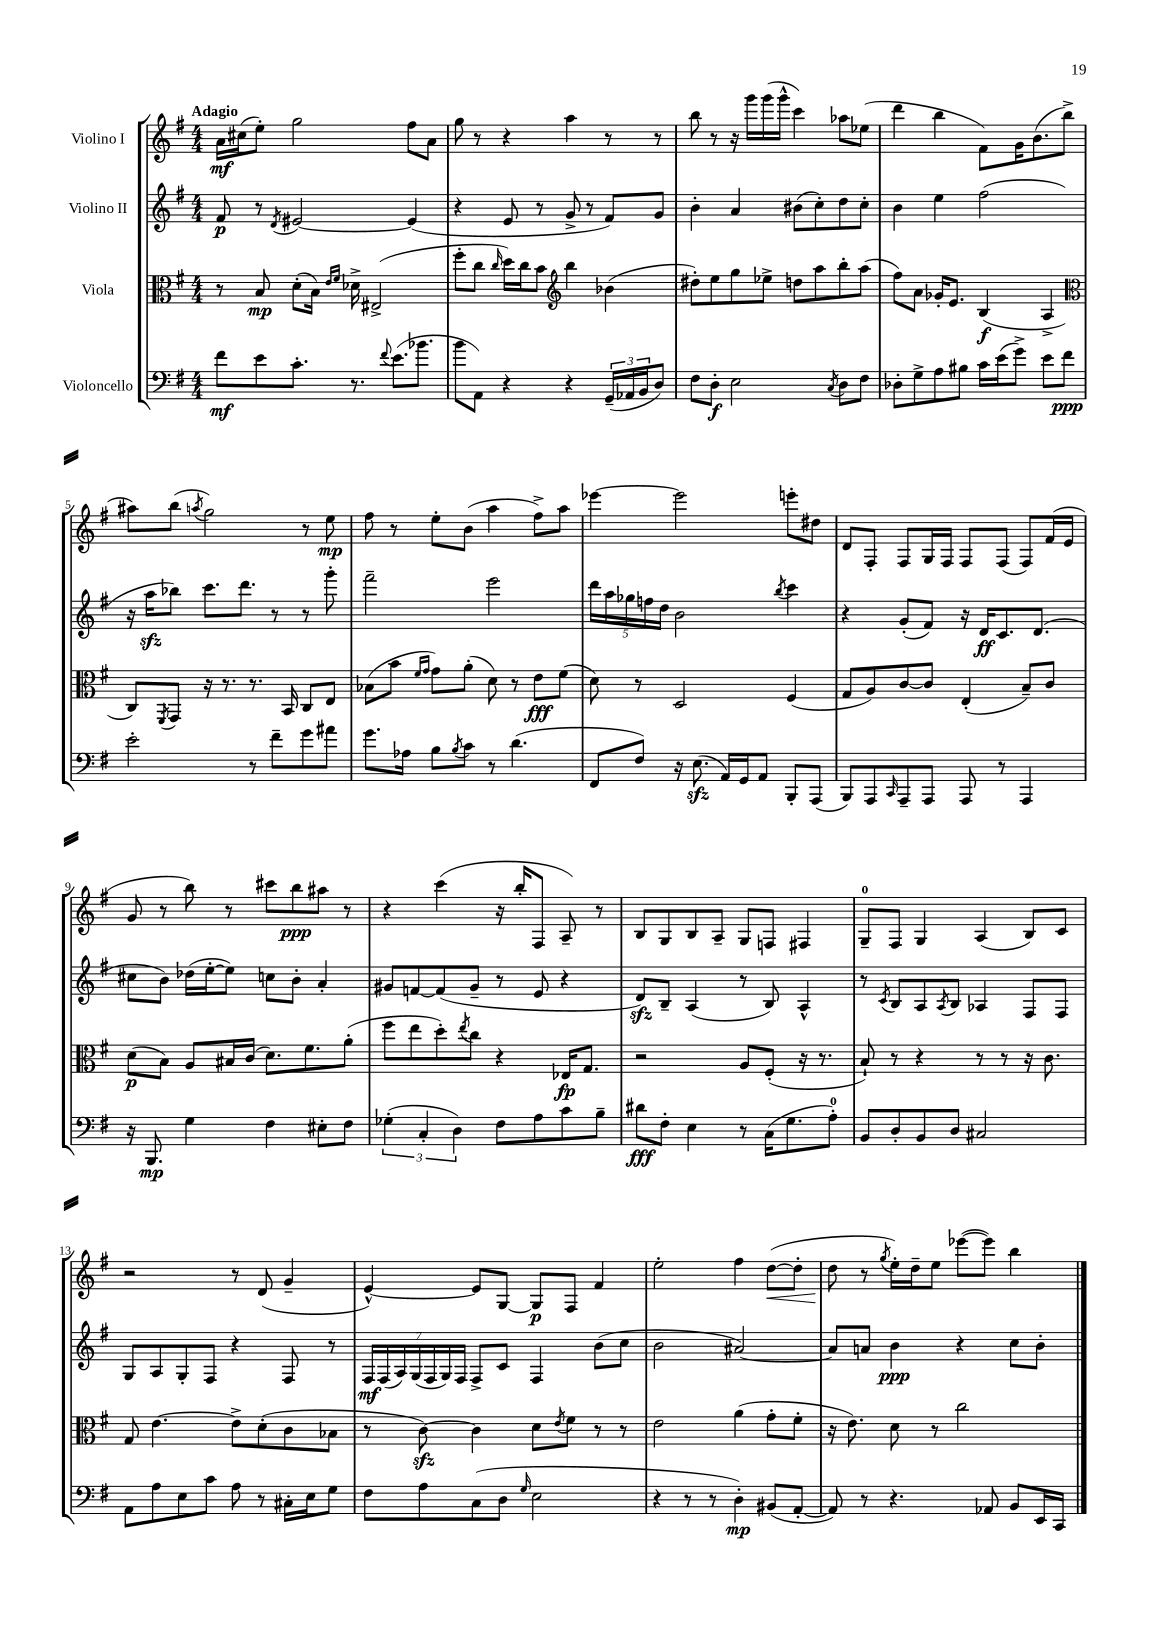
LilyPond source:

<<
\new StaffGroup <<
\new Staff = "s0" \with { instrumentName = "Violino I" } {
    \clef treble \key g \major \numericTimeSignature \time 4/4 \tempo "Adagio"
    a'16\mf cis''16( e''8-.) g''2 fis''8 a'8 |
    g''8 r8 r4 a''4 r8 r8 |
    b''8 r8 r16 g'''16 g'''16( g'''16-^ c'''4) aes''8 ees''8( |
    d'''4 b''4 fis'8) g'16 b'8.( b''8-> |
    ais''8) b''8( \acciaccatura { a''8 } g''2) r8 e''8\mp |
    fis''8 r8 e''8-. b'8( a''4 fis''8->) a''8 |
    ees'''4~ ees'''2 e'''8-. dis''8 |
    d'8 fis8-. fis8 g16 fis16 fis8 fis8( fis8) fis'16( e'16 |
    g'8 r8 b''8) r8 cis'''8 b''8\ppp ais''8 r8 |
    r4 c'''4( r16 b''16-. fis8 a8--) r8 |
    b8 g8 b8 a8-- g8 f8 fis4 |
    g8-0-- fis8 g4 a4( b8) c'8 |
    r2 r8 d'8( g'4-- |
    e'4~-^) e'8 g8~ g8\p fis8 fis'4 |
    e''2-. fis''4 d''8~\<( d''8-. |
    d''8\! r8 \acciaccatura { g''8 } e''16-.) d''16-- e''8 ees'''8~( ees'''8) b''4 \bar "|." |
}
\new Staff = "s1" \with { instrumentName = "Violino II" } {
    \clef treble \key g \major \numericTimeSignature \time 4/4
    fis'8\p r8 \acciaccatura { d'8 } eis'2~ eis'4( |
    r4 e'8 r8 g'8-> r8 fis'8) g'8 |
    b'4-. a'4 bis'8( c''8-.) d''8 c''8-. |
    b'4 e''4 fis''2( |
    r16 a''16\sfz bes''8) c'''8. d'''8. r8 r8 g'''8-. |
    fis'''2-- e'''2 |
    \tuplet 5/4 { d'''16 a''16 ges''16 f''16 d''16 } b'2 \acciaccatura { b''8 } c'''4 |
    r4 g'8-.( fis'8) r16 d'16\ff c'8. d'8.( |
    cis''8 b'8) des''16( e''16~-. e''8) c''8 b'8-. a'4-. |
    gis'8 f'8~ f'8( gis'8-- r8 e'8 r4 |
    d'8\sfz) b8-- a4( r8 b8) a4-^ |
    r8 \acciaccatura { c'8 } b8 a8 \acciaccatura { a8 } b8 aes4 fis8 fis8 |
    g8 a8 g8-. fis8 r4 fis8 r8 |
    \tuplet 7/4 { fis16\mf fis16( a16) g16( fis16 g16) fis16 } fis8-> c'8 fis4 b'8( c''8 |
    b'2 ais'2~) |
    ais'8 a'8 b'4\ppp r4 c''8 b'8-. \bar "|." |
}
\new Staff = "s2" \with { instrumentName = "Viola" } {
    \clef alto \key g \major \numericTimeSignature \time 4/4
    r8 b8\mp d'8-.( b16) \grace { e'16 fis'16 } des'16-> eis2->( |
    fis''8-. c''8 \grace { c''16 } d''16) c''16 b'8 \clef treble b''4 bes'4( |
    dis''8-.) e''8 g''8 ees''8-> d''8 a''8 b''8-. a''8( |
    fis''8) a'8 ges'16-. e'8. b4\f( a4-> |
    \clef alto c8) \acciaccatura { fis,8 } g,8 r16 r8. r8. b,16 c8 e8 |
    bes8( b'8 \grace { fis'16 g'16 } g'8) a'8-.( d'8) r8 e'8\fff fis'8( |
    d'8) r8 d2 fis4( |
    g8 a8) c'8~ c'8 e4-.( b8--) c'8 |
    d'8\p( b8) a8 bis16 c'16( d'8.) fis'8. a'8-.( |
    fis''8 e''8 d''8-.) \acciaccatura { e''8 } c''8 r4 ees16\fp g8. |
    r2 a8 fis8-.( r16 r8. |
    b8-!) r8 r4 r8 r8 r16 c'8. |
    g8 e'4.~ e'8-> d'8-.( c'8 bes8 |
    r8 c'8~\sfz) c'4 d'8 \acciaccatura { e'8 } fis'8 r8 r8 |
    e'2 a'4( g'8-. fis'8-. |
    r16 e'8.) d'8 r8 c''2 \bar "|." |
}
\new Staff = "s3" \with { instrumentName = "Violoncello" } {
    \clef bass \key g \major \numericTimeSignature \time 4/4
    fis'8\mf e'8 c'8.-. r8. \appoggiatura { fis'8 } e'8.( bes'8. |
    b'8 a,8) r4 r4 \tuplet 3/2 { g,16--( aes,16 b,16 } d8) |
    fis8 d8-.\f e2 \acciaccatura { c8 } d8 fis8 |
    des8-. g8-> a8 bis8 c'16 e'16( g'8->) e'8 fis'8\ppp |
    e'2-. r8 fis'8-- g'8 ais'8 |
    g'8. aes16 b8 \acciaccatura { b8 } c'8 r8 d'4.( |
    fis,8 fis8) r16 e8.\sfz( a,16) g,16 a,8 b,,8-. a,,8( |
    b,,8) a,,8 \grace { c,16 } a,,8-- a,,8 a,,8 r8 a,,4 |
    r16 b,,8.\mp g4 fis4 eis8-. fis8 |
    \tuplet 3/2 { ges4-.( c4-. d4) } fis8 a8 c'8 b8-- |
    dis'8\fff fis8-. e4 r8 c16( g8. a8-0-.) |
    b,8 d8-. b,8 d8 cis2 |
    a,8 a8 e8 c'8 a8 r8 cis16-. e16 g8 |
    fis8 a8 c8( d8 \grace { g16 } e2 |
    r4 r8 r8 d4-.\mp) bis,8( a,8~-. |
    a,8) r8 r4. aes,8 b,8 e,16 c,16 \bar "|." |
}
>>
>>
